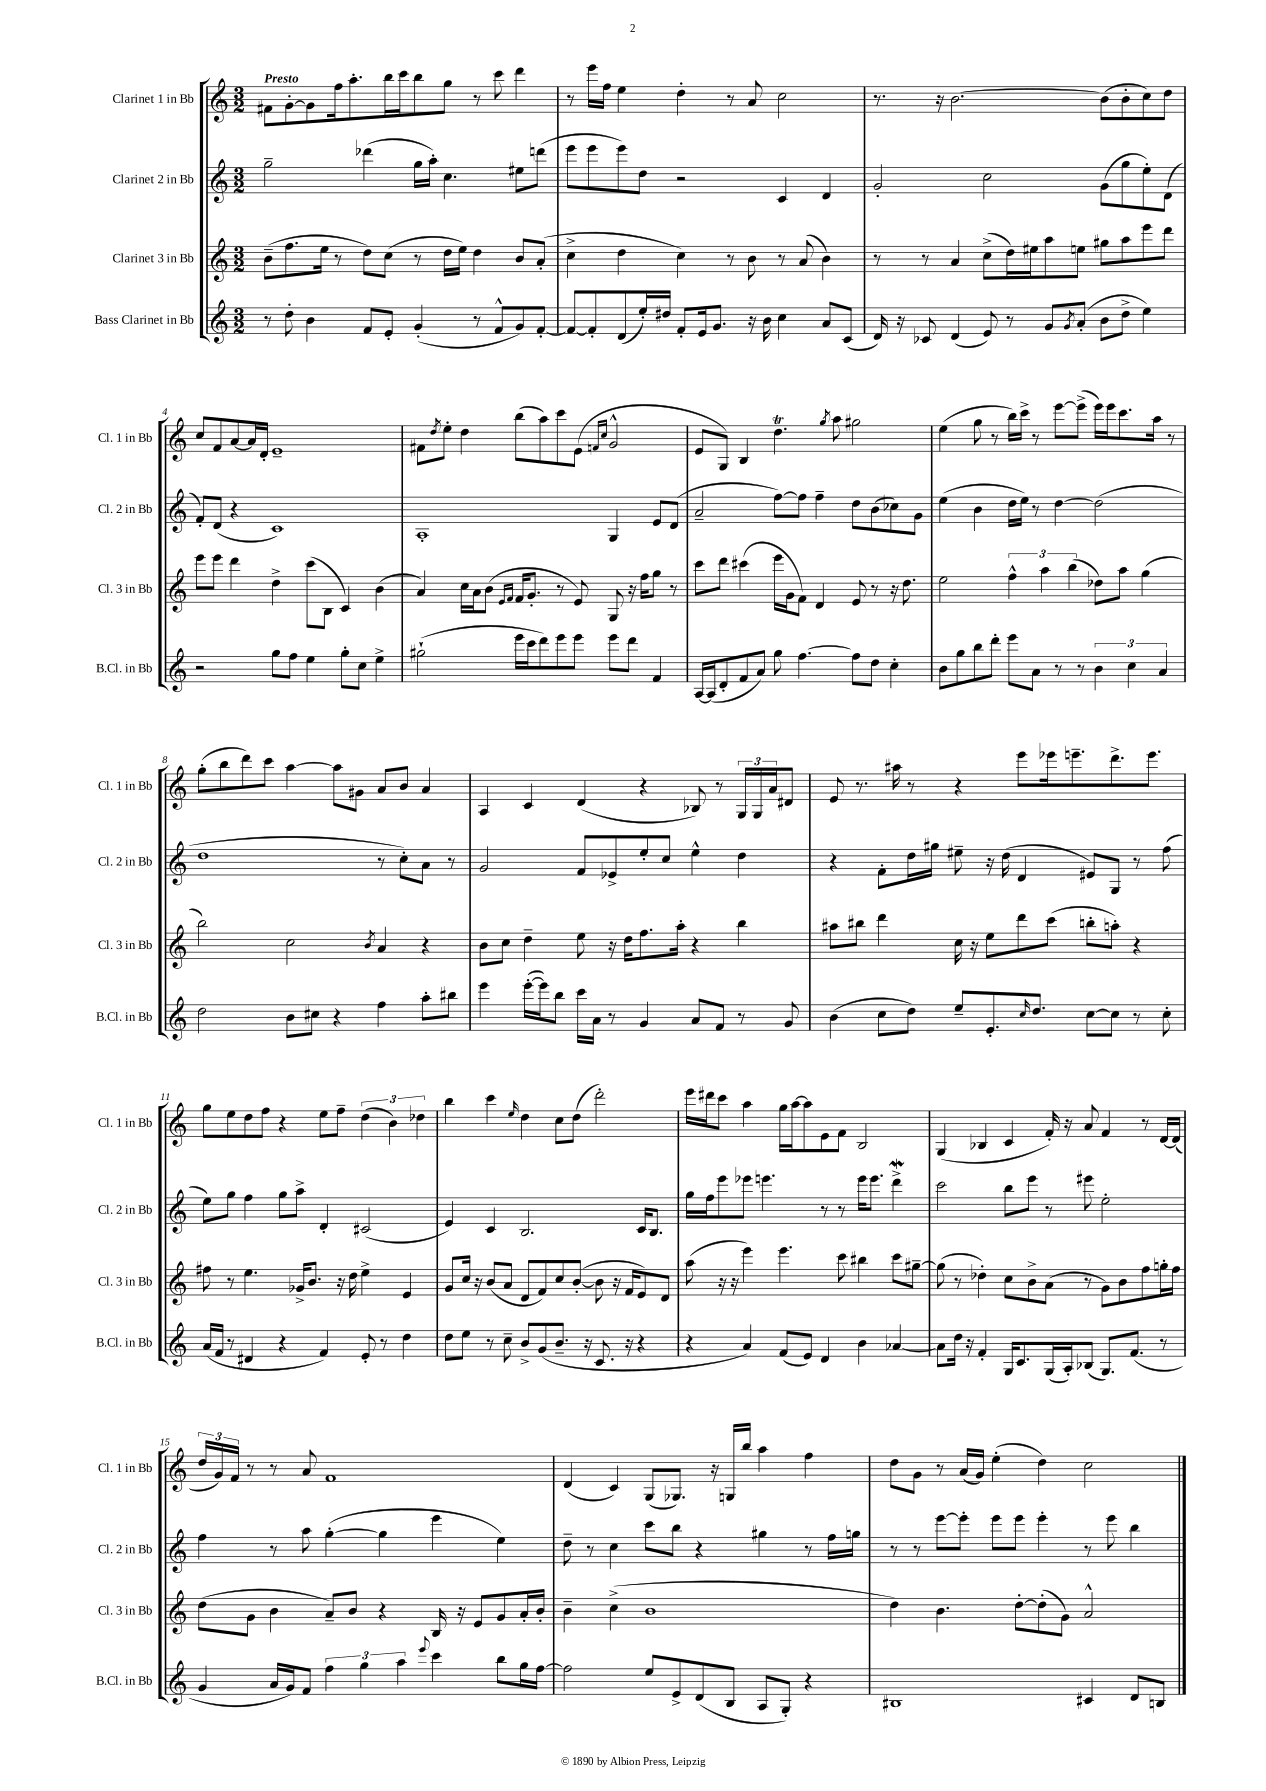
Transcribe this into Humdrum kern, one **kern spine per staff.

**kern	**kern	**kern	**kern
*staff4	*staff3	*staff2	*staff1
*clefG2	*clefG2	*clefG2	*clefG2
*k[]	*k[]	*k[]	*k[]
*M3/2	*M3/2	*M3/2	*M3/2
8r	(8b~	2gg~	8f#
8dd'	8.ff	.	[8g'
4b	.	.	8g]
.	16ee	.	.
.	8r	.	16ff
.	.	.	8.aa'
8f	8dd)	(4ddd-	.
8e'	(8cc	.	16bb
.	.	.	16ccc
(4g'	8r	16gg	8bb
.	.	16aa')	.
.	16dd	4.cc	8gg
.	16ee)	.	.
8r	4dd	.	8r
8f^^	.	.	8ccc
8g)	8b	8ee#	4ddd
[8f'	(8a'	(8ddd	.
=	=	=	=
8f_	4cc^	8eee	8r
8f']	.	8eee	16eee
.	.	.	16ff
(8d	4dd	8eee)	4ee
16ee')	.	8dd	.
16dd#	.	.	.
8f'	4cc)	2r	4dd'
16e	.	.	.
8.g	.	.	.
.	8r	.	8r
16r	8b	.	8a
16b	.	.	.
4cc	8r	4c	2cc
.	(8a	.	.
8a	4b)	4d	.
(8c	.	.	.
=	=	=	=
16d)	8r	2g'	8.r
16r	.	.	.
8c-	8r	.	.
.	.	.	16r
(4d	4a	.	[2.b
8e)	(8cc^	2cc	.
8r	16dd)	.	.
.	16ee#	.	.
8g	8aa	.	.
8qg	.	.	.
(8a'	8ee	.	.
8b	8gg#	(8g	(8b]
8dd^	8aa	8gg	8b'
4ee)	8eee	8ee')	8cc)
.	8ddd	(8d	8dd
=	=	=	=
2r	8eee	8f')	8cc
.	8eee	(8d	8f
.	4ddd	4r	[8a
.	.	.	16a]
.	.	.	16d'
8gg	4dd^	1c)	1e~
8ff	.	.	.
4ee	(8ccc	.	.
.	8B	.	.
8gg'	4c)	.	.
8cc	.	.	.
4ee^	(4b	.	.
=	=	=	=
(2gg#`	4a)	1A'	8f#
.	.	.	8qdd
.	.	.	8ee'
.	16cc	.	4dd
.	16a	.	.
.	(8b	.	.
.	16qqe	.	.
.	16qqf	.	.
16eee	16f	.	(8bb
16ccc	8.g'	.	.
8ddd)	.	.	8aa)
8eee	8r	.	8ccc
8eee	8e)	.	(8e
.	.	.	16qqf
.	.	.	16qqcc
8eee	8G	4G	2g^^
8ddd	16r	.	.
.	16ff	.	.
4f	8gg	8e	.
.	8r	(8d	.
=	=	=	=
[16A	8ccc	2a~	8e
(16A]	.	.	.
8d'	8ddd	.	8G)
8f	(4ccc#	.	4B
8a)	.	.	.
8gg	16eee	[8ff)	4.dd
.	16g	.	.
[4.ff	8f)	8ff]	.
.	4d	4ff~	.
.	.	.	8qgg
.	.	.	8aa
8ff]	8e	8dd	2gg#
8dd	8r	(8b	.
4cc'	16r	8cc-)	.
.	8.dd	.	.
.	.	8g	.
=	=	=	=
8b	2ee	(4ee	(4ee
8gg	.	.	.
8bb	.	4b	8gg
8ddd'	.	.	8r
8eee	6ff^^	16dd	16bb)
.	.	16ee)	16ccc^
8a	.	8r	8r
.	6aa	.	.
8r	.	[4dd	[8eee
.	(6bb	.	.
8r	.	.	(8eee^]
6b	8dd-)	(2dd]	16eee)
.	.	.	16eee
.	8aa	.	8.ccc
6cc	.	.	.
.	(4gg	.	.
.	.	.	16aa
6a	.	.	.
.	.	.	8r
=	=	=	=
2dd	2bb)	1dd	(8gg'
.	.	.	8bb
.	.	.	8ddd)
.	.	.	8ccc
8b	2cc	.	[4aa
8cc#	.	.	.
4r	.	.	8aa]
.	.	.	8g#
.	8qb	.	.
4ff	4a	8r	8a
.	.	8cc')	8b
8aa'	4r	8a	4a
8bb#	.	8r	.
=	=	=	=
4eee	8b	2g	4A
.	8cc	.	.
([16eee'	4dd~	.	4c
16eee])	.	.	.
8bb	.	.	.
16ccc	8ee	8f	(4d
16a	.	.	.
8r	16r	8e-^	.
.	16dd	.	.
4g	8.ff	8ee'	4r
.	.	8cc	.
.	16aa'	.	.
8a	4r	4ee^^	8B-)
8f	.	.	8r
8r	4bb	4dd	24G
.	.	.	24G
.	.	.	24a
8g	.	.	8d#
=	=	=	=
(4b	8aa#	4r	8e
.	8bb#	.	8.r
8cc	4ddd	8f'	.
.	.	.	16aa#
8dd)	.	16dd	8r
.	.	16gg#	.
8ee~	16cc	8ee#~	4r
.	16r	.	.
8.e'	8ee	16r	.
.	.	(16dd	.
.	8ddd	4d	8eee
16qqcc	.	.	.
8.dd	.	.	.
.	(8ccc	.	16eee-
.	.	.	8.eee~
[8cc	8bb'	8e#)	.
8cc]	8aa')	8G	8.ddd^
8r	4r	8r	.
.	.	.	8.eee
8cc'	.	(8ff	.
=	=	=	=
(16a	8ff#	8ee)	8gg
16f	.	.	.
8r	8r	8gg	8ee
4d#	4.ee	4ff	8dd
.	.	.	8ff
4r	.	8gg	4r
.	16g-^	8aa^	.
.	8.b	.	.
4f)	.	4d'	8ee
.	16r	.	8ff~
.	16dd	.	.
8e'	4ee^	(2c#	(6dd
8r	.	.	.
.	.	.	6b)
4dd	4e	.	.
.	.	.	6dd-
=	=	=	=
8dd	8g	4e)	4bb
8ee	16cc	.	.
.	16r	.	.
8r	(8b	4c	4ccc
8cc~	8a	.	.
.	.	.	16qqee
8b^	8d	2.B	4dd
(8g	8f)	.	.
8.b~	8cc	.	8cc
.	([8b'	.	(8dd
16r	.	.	.
8.c	8b]	.	2ddd')
.	16r	.	.
16r	16f	.	.
4r	8e)	16c	.
.	.	8.B	.
.	8d	.	.
=	=	=	=
4r	(8aa	16gg	16eee
.	.	16ff	16ddd#
.	16r	8eee	8ccc
.	16r	.	.
4a)	4eee)	8eee-	4aa
.	.	4.eee	.
(8f	4.eee	.	16gg
.	.	.	[16aa
8e)	.	.	8aa]
4d	.	8r	8e
.	8ccc	8r	8f
4b	4bb#	16eee	2B
.	.	8.eee	.
[4a-	8ccc	4ddd^	.
.	[8gg#~	.	.
=	=	=	=
8a-]	(8gg#]	2ccc	(4G
16dd	8r	.	.
16r	.	.	.
4f'	4dd-')	.	4B-
16G	8cc	8bb	4c
8.c	.	.	.
.	8b^	8eee	.
(16G	(8a	8r	16f')
16A')	.	.	16r
(8B-	8r	8eee#	8a
8.G)	8g)	2ee'	4f
.	8b	.	.
(8.f	.	.	.
.	8ff	.	8r
8r	16gg'	.	[16d
.	16ff	.	(16d]
=	=	=	=
4g	(8dd	4ff	24dd
.	.	.	24g)
.	.	.	24f
.	8g	.	8r
16a	4b	8r	8r
16g)	.	.	.
8f	.	8aa	8a
6ff	8a~)	([4gg'	1f
.	8b	.	.
6gg	.	.	.
.	4r	4gg]	.
6aa	.	.	.
8qqeee	.	.	.
4ccc	16B	4eee	.
.	16r	.	.
.	8e	.	.
8bb	8g	4ee)	.
16gg	16a'	.	.
[16ff	16b'	.	.
=	=	=	=
2ff]	4b~	8dd~	(4d
.	.	8r	.
.	(4cc^	4cc	4c)
8ee	1b	8ccc	(8G
8e^	.	8bb	8.G-)
(8d	.	4r	.
.	.	.	16r
8B	.	.	16G
.	.	.	16bb
8A	.	4gg#	4aa
8G')	.	.	.
4r	.	8r	4ff
.	.	16ff	.
.	.	16gg	.
=	=	=	=
1B#	4dd)	8r	8dd
.	.	8r	8g
.	4.b	[8eee	8r
.	.	8eee']	(16a
.	.	.	16g)
.	.	8eee	(4ee'
.	[8dd'	8eee	.
.	(8dd']	4eee'	4dd)
.	8g)	.	.
4c#	2a^^	8r	2cc
.	.	8eee	.
8d	.	4bb	.
8B	.	.	.
==	==	==	==
*-	*-	*-	*-
